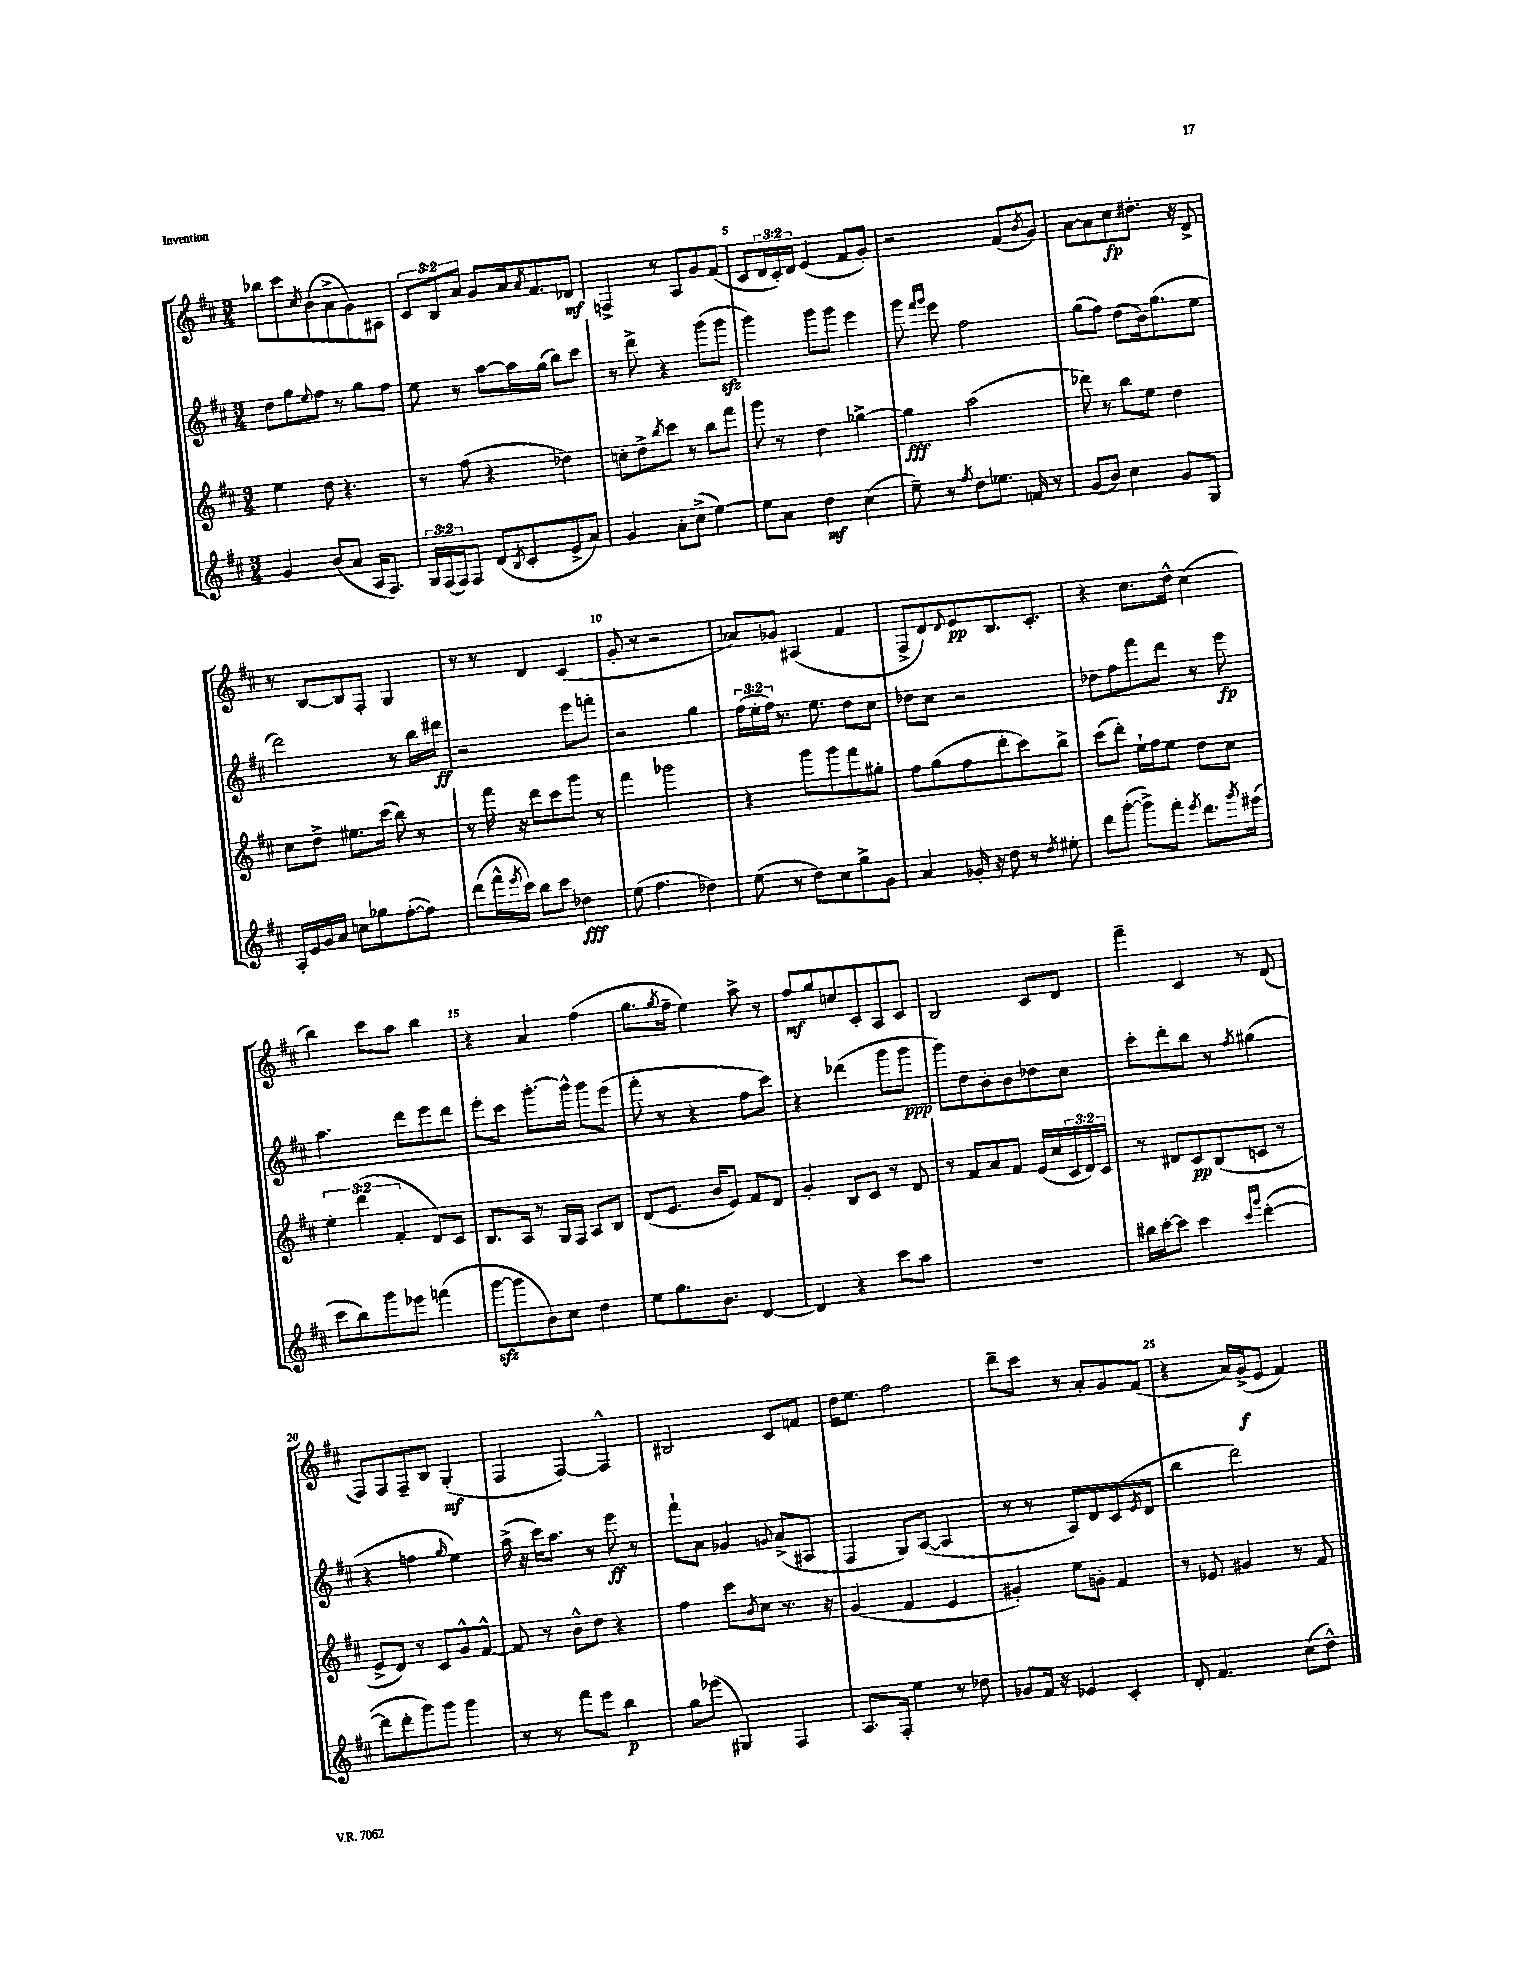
<<
\new StaffGroup <<
\new Staff = "s0" {
    \clef treble \key d \major \numericTimeSignature \time 3/4 \override Staff.TupletNumber.text = #tuplet-number::calc-fraction-text
    bes''8 cis'''8 \acciaccatura { cis''8 } b'8( a'8-> g'8) ais8 |
    \tuplet 3/2 { cis'8 b8 a'8 } g'8 a'16 \acciaccatura { a'8 } fis'8. des'8\mf |
    f4-> r8 a8 g'8 fis'8( |
    cis'8 \tuplet 3/2 { d'16 cis'16-.) d'16 } e'4( fis'8 g'8-.) |
    r2 fis'8( \acciaccatura { b'8 } g'8) |
    a'8~ a'8 cis''8\fp dis''8.-. r16 d'8-> |
    r8 b8~ b8 fis8-. g4 |
    r8 r8 d'4 cis'4( |
    g'8-. r8 r2 |
    aes'8) ges'8 ais4( fis'4 |
    fis8-> d'8) \appoggiatura { d'8 } e'8\pp b8. cis'8.-. |
    r4 cis''8. d''16-^ cis''4( |
    b''4) cis'''8 a''8 b''4 |
    r4 a'4 fis''4( |
    g''8. \acciaccatura { g''8 } fis''16-- e''4) a''8-> r8 |
    fis''8\mf g''8 c''8 cis'8-. a8 cis'8 |
    b2 cis'8 d'8 |
    fis'''4-- cis'4 r8 d'8( |
    fis8) fis8 fis8-- b8 g4-.\mf( |
    fis4 fis4~) fis4-^ |
    bis2 cis'8 f'8 |
    d''16 e''8. fis''2 |
    d'''8-- cis'''8 r8 a'8-. g'8 fis'8( |
    r4 a'16) g'16->\f( e'8 fis'4) \bar "|." |
}
\new Staff = "s1" {
    \clef treble \key d \major \numericTimeSignature \time 3/4 \override Staff.TupletNumber.text = #tuplet-number::calc-fraction-text
    d''8 g''8 \appoggiatura { e''8 } fis''8 r8 g''8 fis''8 |
    e''8 r8 a''8~ a''16 g''16( b''8) cis'''8 |
    r8 d'''8-> r4 g'''8( g'''8\sfz |
    g'''4) g'''8 g'''8 e'''4 |
    g'''8 \grace { fis'''16 g'''16 } e'''8 fis''2 |
    g''8( fis''8) d''8( b'16) g''8.( e''8 |
    d'''2) r8 b''16 dis'''16\ff |
    r2 e'''8 f'''8-. |
    r2 g''4 |
    \tuplet 3/2 { fis''16( e''16-. fis''16) } r8. e''8. d''8 cis''8 |
    des''8 cis''8 r2 |
    des''8 fis''8 fis'''8 d'''8 r8 e'''8\fp |
    a''4. d'''8 e'''8 d'''8 |
    e'''8-. cis'''8 g'''8.~-. g'''16-^ g'''8 e'''8( |
    fis'''8-. r8 r4 fis''8 cis'''8) |
    r4 des'''4( g'''8 g'''8\ppp |
    g'''8) d''8 b'8-. b'8 des''8 cis''8 |
    cis'''8-. d'''8-. b''8 r8 \acciaccatura { fis''8 } gis''4( |
    r4 f''4 \grace { g''16 } e''4) |
    a''16->( r16 cis'''16) a''8. r8 e'''8\ff r8 |
    fis'''8-! a'8 ges'4 \appoggiatura { g'8 } a'8->( ais8 |
    fis4 g8) a8~( a4 |
    r8 r8 a8) d'8 cis'8( \acciaccatura { e'8 } d'8 |
    b''4 d'''2) \bar "|." |
}
\new Staff = "s2" {
    \clef treble \key d \major \numericTimeSignature \time 3/4 \override Staff.TupletNumber.text = #tuplet-number::calc-fraction-text
    e''4 d''8 r4. |
    r8 fis''8( r4 des''4) |
    c''8-. d''8-> \acciaccatura { b''8 } cis'''8 r8 b''8 fis'''8 |
    g'''8 r8 d''4 ges''4~-> |
    ges''4\fff a''2( |
    des'''8) r8 b''8 e''8 d''4 |
    cis''8 d''8-> eis''8. cis'''16( b''8) r8 |
    r8 fis'''16 r16 d'''8 cis'''8 g'''8 r8 |
    fis'''4 ges'''2 |
    r4 g'''8 g'''8 fis'''8 gis''8-. |
    fis''8 g''8( fis''8 d'''8-. cis'''8) b''8-> |
    cis'''8( d'''8-.) e''16-! fis''16 e''8 d''8 cis''8 |
    \tuplet 3/2 { e''4-. d'''4( fis'4-. } d'8) cis'8 |
    b8. a16 r8 g16 fis16 a8 b8 |
    d'8( e'8. b'16 e'8) fis'8 d'8 |
    g'4-. b8 cis'8 r8 d'8 |
    r8 fis'8 a'8 fis'8 e'16( cis''16 \tuplet 3/2 { cis'16 d'16) cis'16 } |
    r8 dis'8 cis'8\pp b8( c'8 r8 |
    e'8-> d'8) r8 cis'8 g'8-^ fis'8~-^ |
    fis'8 r8 b'8-^ d''8 r4 |
    fis''4 cis'''8 \acciaccatura { b'8 } cis''8 r8. r16 |
    g'4( fis'4 e'4 |
    gis'4-.) e''8 g'8-. fis'4 |
    r8 ees'8 gis'4 r8 fis'8 \bar "|." |
}
\new Staff = "s3" {
    \clef treble \key d \major \numericTimeSignature \time 3/4 \override Staff.TupletNumber.text = #tuplet-number::calc-fraction-text
    g'4 b'8( a'8 a16 fis8.) |
    \tuplet 3/2 { g16 fis16( fis16) } fis8 d'8( \acciaccatura { b8 } cis'8-. e'8-> a'8) |
    g'4 a'8-. cis''8->( e''4~) |
    e''8 a'8 d''4\mf cis''4( |
    e''8--) r8 \acciaccatura { fis''8 } d''8 ees''8. f'16 r8 |
    g'8( b'8) cis''4 g'8 g8 |
    a16-. e'16 g'16 a'16 c''8 ges''8 fis''8~-.( fis''8) |
    d'''8( fis'''16-^ \acciaccatura { e'''8 } cis'''16) b''8 cis'''8 des''4\fff |
    e''8( fis''4. des''4) |
    e''8( r8 d''8) cis''8 g''8-> g'8 |
    a'4 ges'16-. r16 d''8 r8 \acciaccatura { d''8 } eis''8-. |
    d'''8 g'''8~-.( g'''8->) fis'''8-. \acciaccatura { e'''8 } d'''8. \acciaccatura { g'''8 } eis'''16( |
    cis'''8 b''8) g'''8 ees'''8 f'''4( |
    g'''8~\sfz g'''8 b'8) cis''8 d''4 |
    e''8 g''8. b'8. d'4~ |
    d'4 r4 cis'''8 a''8 |
    R2. |
    bis''16 cis'''16~-. cis'''8 cis'''4 \grace { cis'''16 g'''16 } d'''4~-.( |
    d'''8 d'''8-. g'''8) g'''8 g'''4 |
    r8 r8 fis'''8 e'''8 b''4\p |
    g''8 ees'''8( gis4) fis4 |
    a8. fis16-. e''4 r8 des''8 |
    ges'8 fis'16 r16 ees'4 cis'4-. |
    d'8-. fis'4. cis''8( d''8-^) \bar "|." |
}
>>
>>
\layout { \context { \Score currentBarNumber = #2 \override BarNumber.break-visibility = ##(#f #t #t) barNumberVisibility = #(every-nth-bar-number-visible 5) } }
